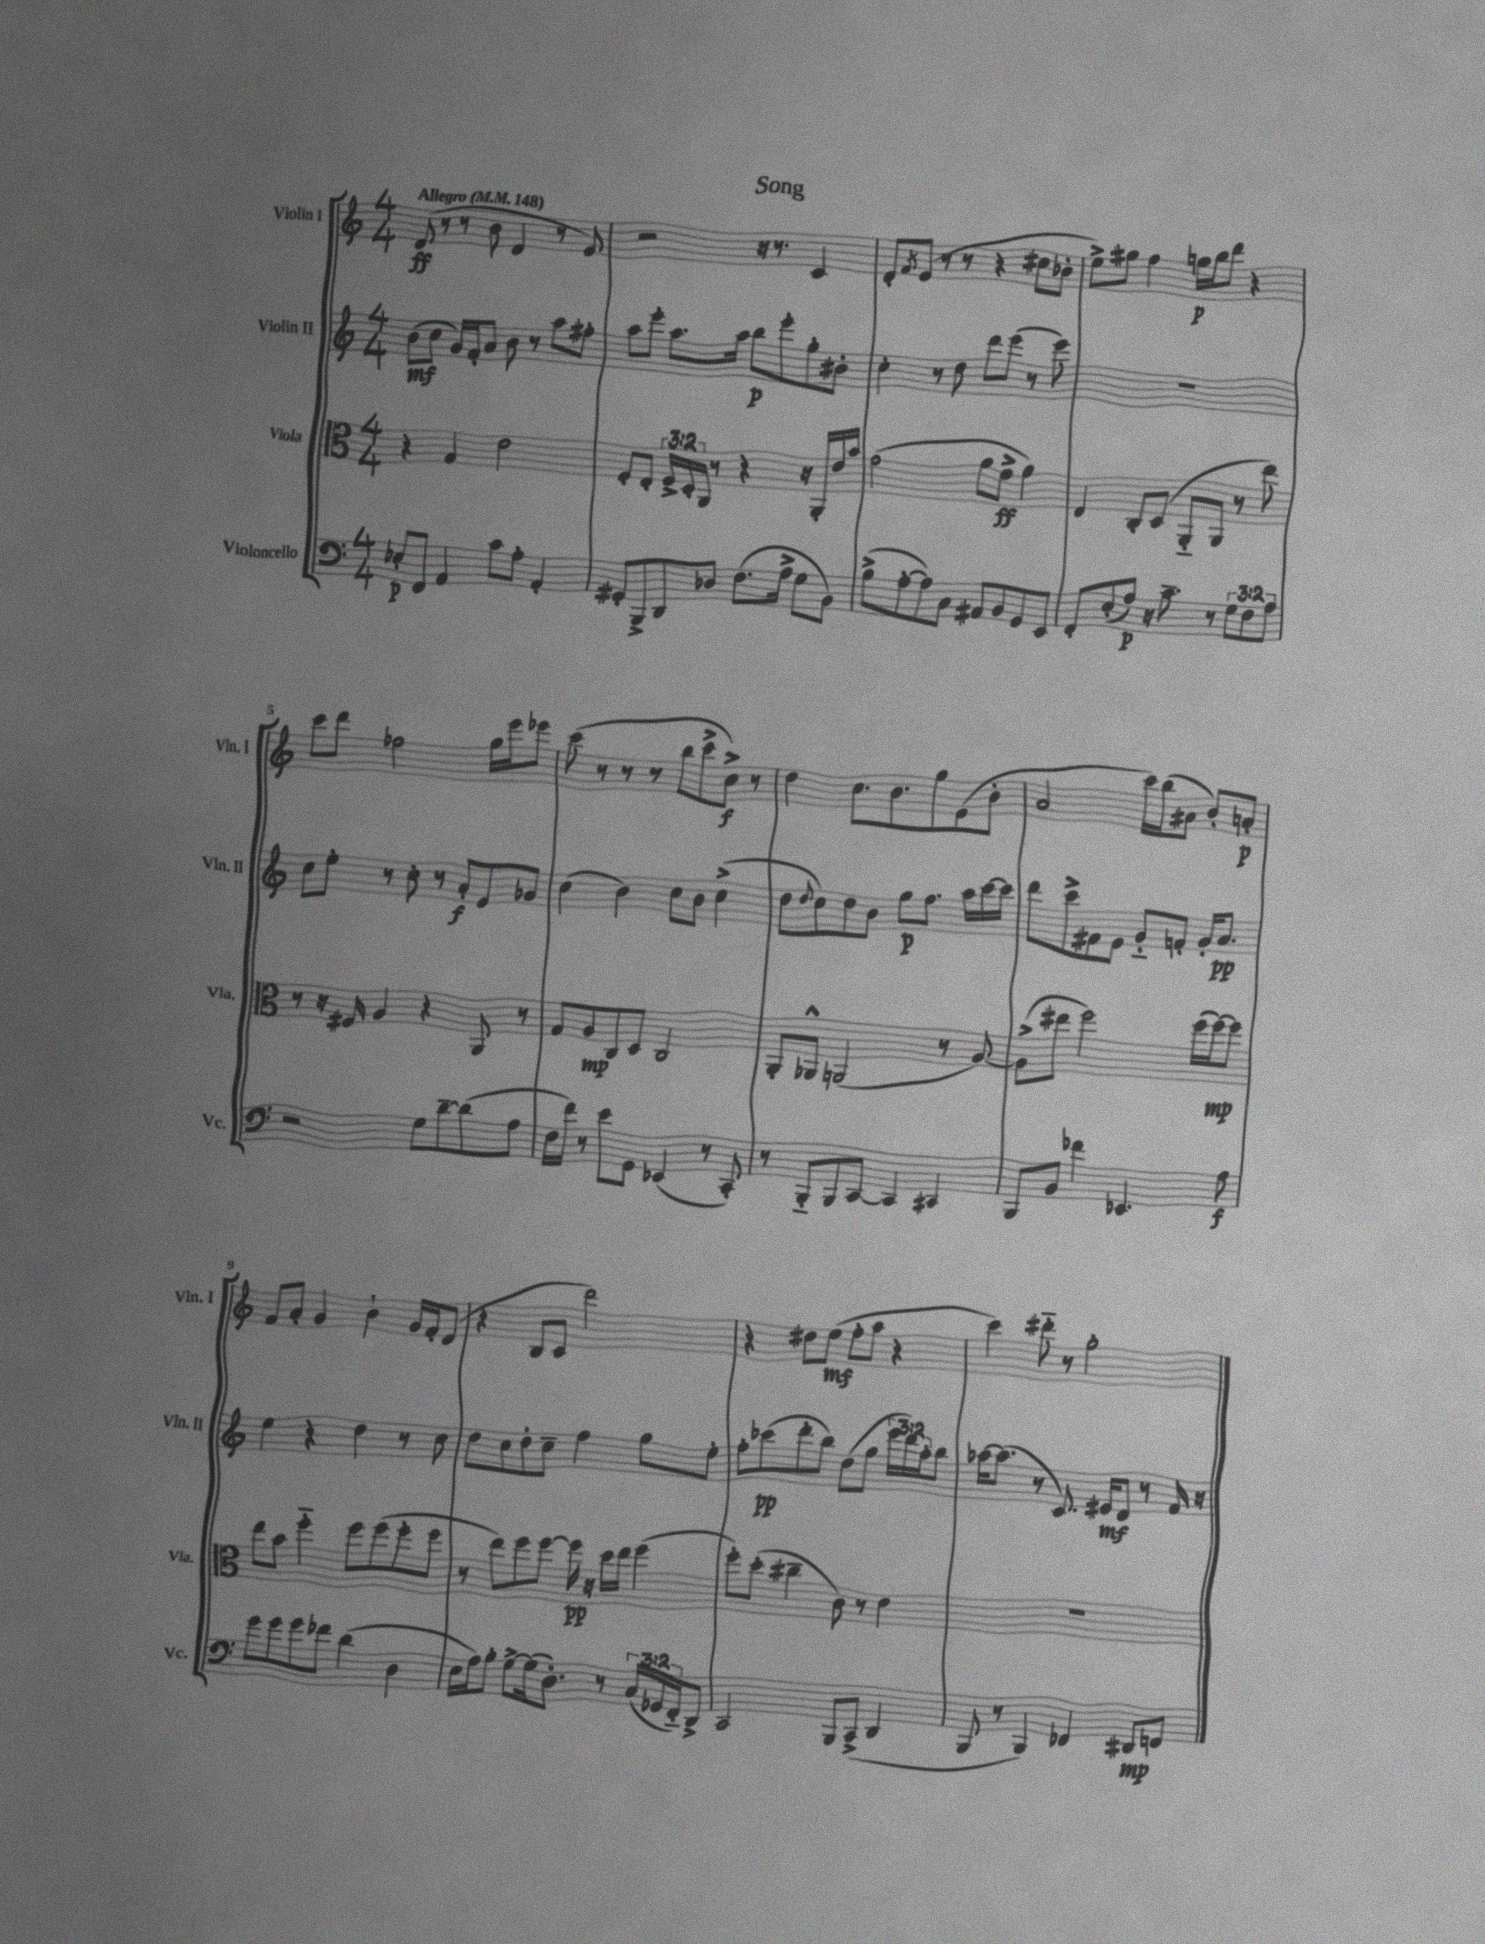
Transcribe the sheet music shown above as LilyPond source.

\header { title = "Song" }
<<
\new StaffGroup <<
\new Staff = "s0" \with { instrumentName = "Violin I" shortInstrumentName = "Vln. I" } {
    \clef treble \key c \major \numericTimeSignature \time 4/4 \tempo "Allegro" 4 = 148
    d'8\ff( r8 r8 b'8 d'4 r8 e'8) |
    r2 r16 r8. c'4 |
    d'8-. \acciaccatura { f'8 } e'8( r8 r8 r4 cis''8 bes'8-. |
    e''8->) gis''8 f''4 g''16\p b''16 d'''8 r4 |
    c'''8 d'''8 fes''2 g''16 e'''16 ees'''8 |
    c'''8( r8 r8 r8 b''8 c'''8-> c''8->\f) r8 |
    d''4 c''8. b'8. g''8 e'8( b'8-. |
    a'2 c'''16) b''16( ais'8 b'8-.) a'8-.\p |
    f'8 a'8-. g'4 b'4-! g'16 f'16-. d'8( |
    r4 b8 c'8 d'''2) |
    r4 dis''8 e''8\mf( f''8-. a''8 r4 |
    c'''4) dis'''8-_ r8 g''2-. \bar "|." |
}
\new Staff = "s1" \with { instrumentName = "Violin II" shortInstrumentName = "Vln. II" } {
    \clef treble \key c \major \numericTimeSignature \time 4/4 \override Staff.TupletNumber.text = #tuplet-number::calc-fraction-text
    b'8\mf( c''8 g'16) f'16-. a'8 b'8 r8 a''8 fis''8-. |
    a''8 e'''8-. a''8. a''16 b''8\p e'''8-. g''8-. bis'8-. |
    c''4-. r8 d''8 d'''8 e'''8( r8 e'''8) |
    R1 |
    c''8 e''8-. r8 c''8-. r8 a'8-.\f e'8 ges'8 |
    c''4( b'4) c''8 b'8 c''4->( |
    d''8 \appoggiatura { d''8 } c''8) d''8 b'8 g''8\p f''8. a''16 c'''16~ c'''16 |
    d'''8 c'''8-> fis'8 e'8 g'8-_ f'8-. g'16-. a'8.\pp |
    e''4 r4 d''4 r8 c''8 |
    d''8 c''8 d''8-. c''8-- f''4 g''8 e''8-. |
    f''8-. ces'''8\pp( d'''8-. b''8) d''8( g''8 \tuplet 3/2 { e'''16 d'''16) a''16-. } b''8 |
    aes''16~ aes''8.( r8 c'8.) eis'16\mf d'8 r8 f'16 r16 \bar "|." |
}
\new Staff = "s2" \with { instrumentName = "Viola" shortInstrumentName = "Vla." } {
    \clef alto \key c \major \numericTimeSignature \time 4/4 \override Staff.TupletNumber.text = #tuplet-number::calc-fraction-text
    r4 g4 e'2 |
    f8-. e8-. \tuplet 3/2 { f16-> d16-. a,16 } r8 r4 r16 a,16-. e'16 b'16 |
    g'2( a'8 g'8->\ff a'4) |
    e4 c8-. d8( a,8-_ a,8 r8 e''8) |
    r8 r16 fis16 a4 r4 a,8 r8 |
    g8 a8\mp c8 d8 c2 |
    a,8-. aes,8-^ a,2( r8 a8~) |
    a8->( eis''8 f''2) f''16( f''16~\mp) f''8 |
    e''8 b'8 f''4-_ f''8 f''8( f''8-. f''8 |
    r8 e''8) f''8 f''8~ f''16\pp r16 d''16 e''16 f''4( |
    f''8-.) d''8-.( cis''4-- c'8) r8 e'4 |
    R1 \bar "|." |
}
\new Staff = "s3" \with { instrumentName = "Violoncello" shortInstrumentName = "Vc." } {
    \clef bass \key c \major \numericTimeSignature \time 4/4 \override Staff.TupletNumber.text = #tuplet-number::calc-fraction-text
    ees8-.\p f,8 a,4 c'8 a8-. a,4-. |
    gis,8-. b,,8-> d,8 des8 f8.( a16-> g8 b,8) |
    b8->( a8~-. a8) c8 ais,8 b,8 g,8 e,8 |
    f,8-. e8-.( a8\p) r16 c'8.-- r8 \tuplet 3/2 { g8 f8 a8 } |
    r2 g8 d'8~-- d'8( a8 |
    f16 f'16) r8 e'8 g,8 ees,4( r8 c,8-.) |
    r8 b,,8-_ b,,8 c,8~ c,4 cis,4 |
    b,,8 b,8 fes'4 ees,4. a8\f |
    g'8 g'8 g'8 fes'8 d'4( d4 |
    e16 a16) b8-. g8~-> g16( d8.-.) r8 \tuplet 3/2 { c16( ges,16 f,16-_) } d,8-> |
    c,2 b,,8 c,8->( d,4 |
    b,,8 r8 b,,4) fes,4 dis,8\mp f,8 \bar "|." |
}
>>
>>
